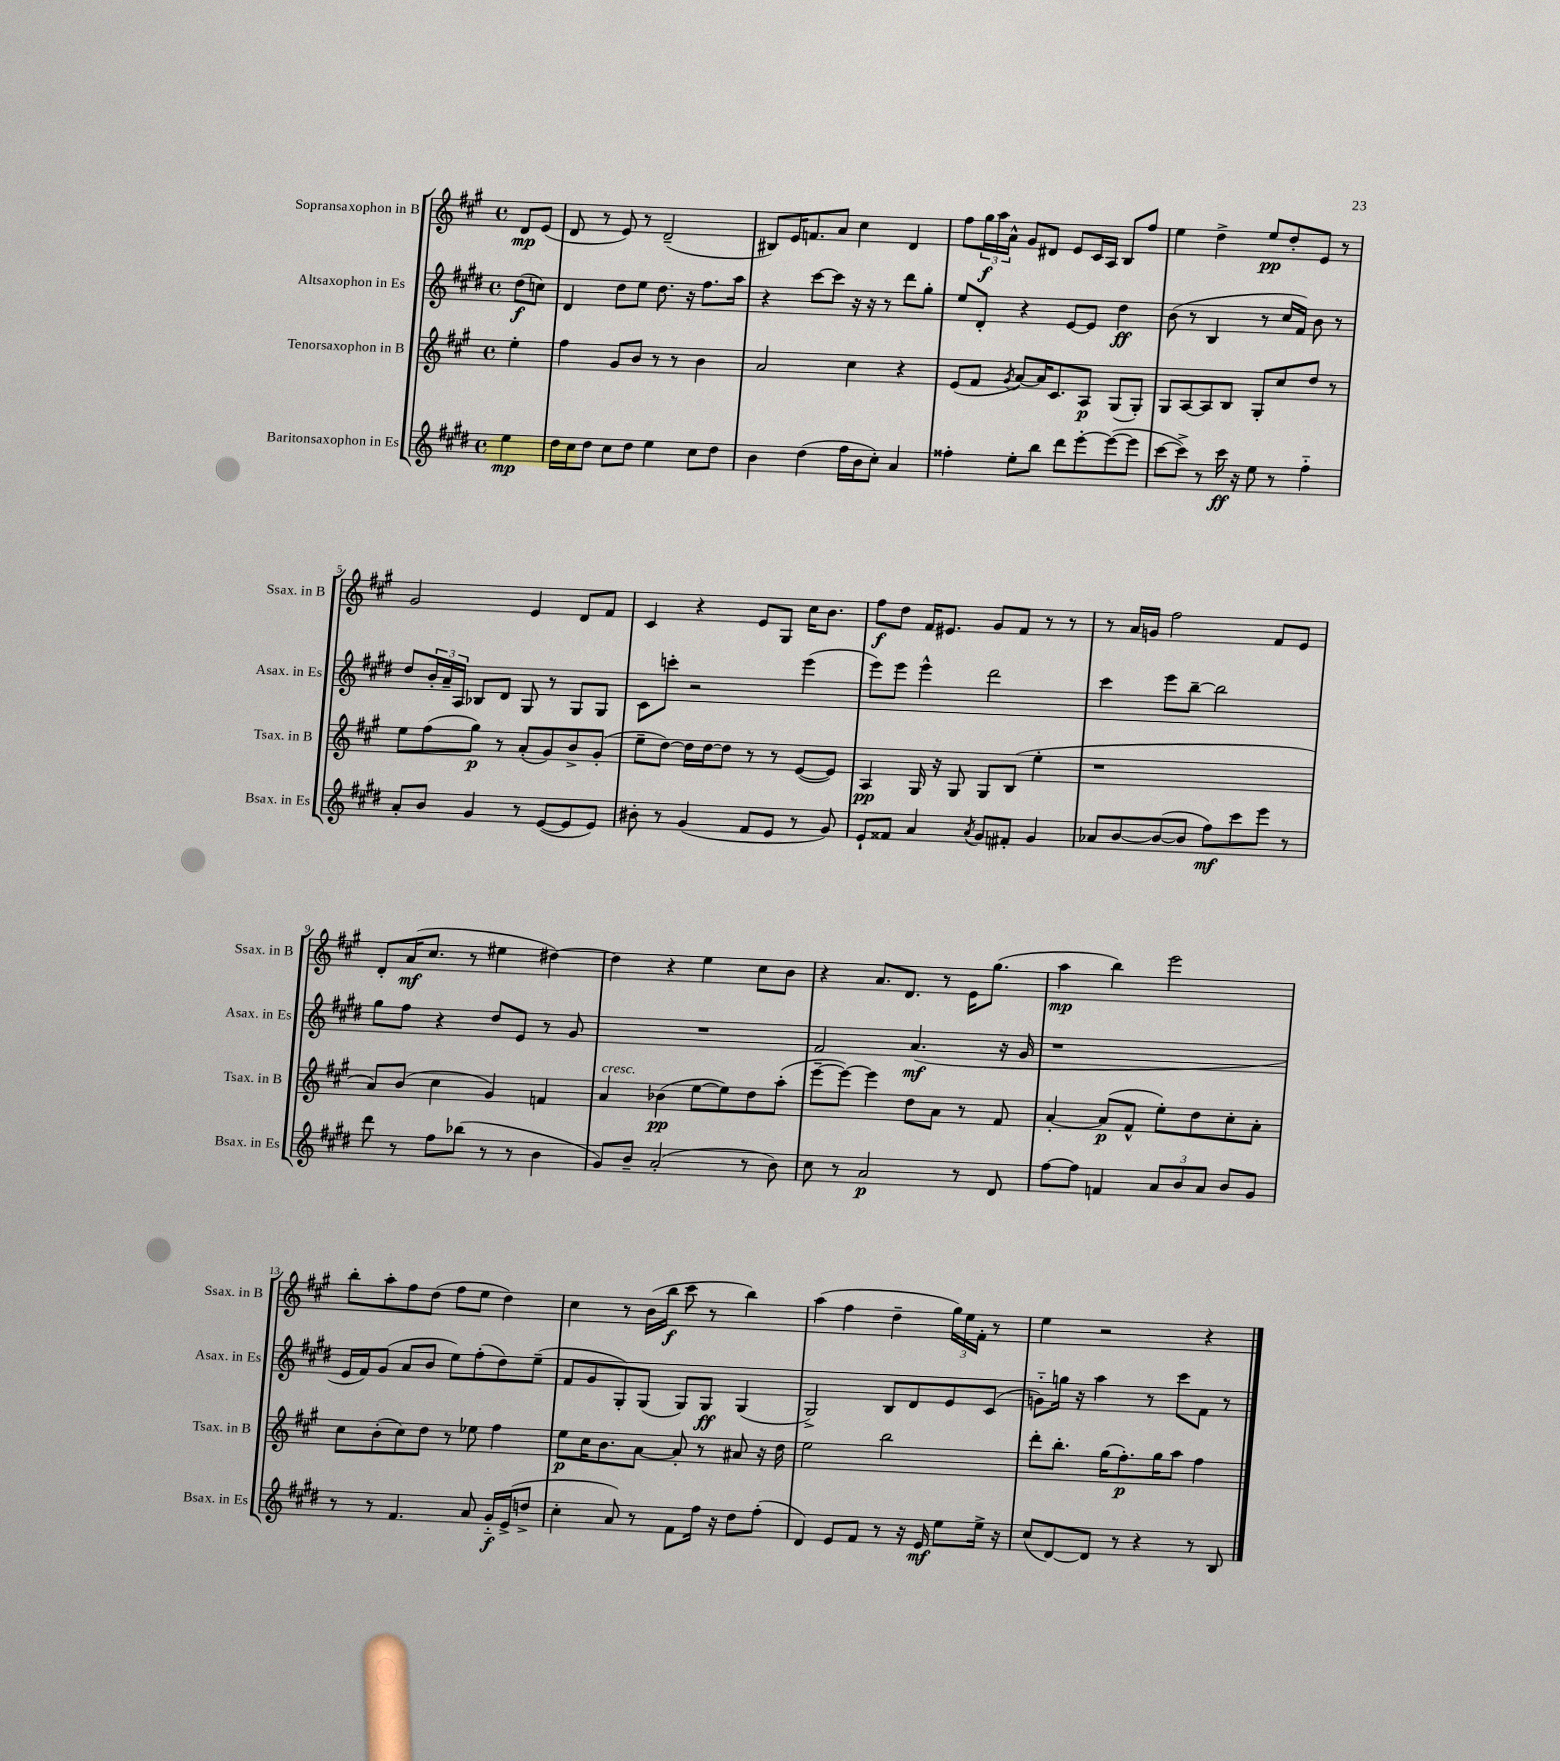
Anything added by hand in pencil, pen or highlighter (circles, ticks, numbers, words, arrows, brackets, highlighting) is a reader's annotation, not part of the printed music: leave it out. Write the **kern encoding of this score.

**kern	**kern	**kern	**kern
*staff4	*staff3	*staff2	*staff1
*clefG2	*clefG2	*clefG2	*clefG2
*k[f#c#g#d#]	*k[f#c#g#]	*k[f#c#g#d#]	*k[f#c#g#]
*M4/4	*M4/4	*M4/4	*M4/4
*met(c)	*met(c)	*met(c)	*met(c)
4ee	4ee'	(8dd#	8d
.	.	8cc)	(8e
=	=	=	=
16dd#	4ff#	4d#	8d
16cc#	.	.	.
8dd#	.	.	8r
8cc#	8g#	8dd#	8e)
8dd#	8b	8ee	8r
4ee	8r	8.dd#	(2d~
.	8r	.	.
.	.	16r	.
8cc#	4b	8.ff#	.
8dd#	.	.	.
.	.	16aa	.
=	=	=	=
4b	2a	4r	8B#)
.	.	.	16e
.	.	.	8.f
(4dd#	.	[8ccc#	.
.	.	8ccc#]	8a
16ff#	4cc#	16r	4cc#
16b	.	16r	.
8cc#')	.	8r	.
4a	4r	8ddd#	4d
.	.	8gg#'	.
=	=	=	=
4ff##'	(8e	8ee	8ff#
.	8f#	8d#'	24gg#
.	.	.	24aa
.	.	.	24a^^
.	8qg#	.	.
8ee'	[8a)	4r	8g#
8bb	16a]	.	8d#
.	8.c#	.	.
8ddd#	.	[8e	8e
[8eee'	8A	8e]	16c#
.	.	.	16A
(8eee_	(8G#	4dd#	8B
8eee]	8G#')	.	8ff#
=	=	=	=
[8ccc#	8G#	(8b	4ee
8ccc#^])	[8A	8r	.
8r	8A]	4B	4dd^
16ccc#	8B	.	.
16r	.	.	.
8ee	8G#'	8r	8ee
8r	8cc#	16cc#	8dd'
.	.	16f#)	.
4ff#'~	8dd	8b	8e
.	8r	8r	8r
=	=	=	=
8a'	8ee	8dd#	2g#
8b	(8ff#	24b'	.
.	.	24a~	.
.	.	24A	.
4g#	8gg#)	8B-	.
.	8r	8d#	.
8r	(8a'	8G#	4e
([8e	8g#)	8r	.
8e]	8b^	8G#	8d
8e)	(8g#'	8G#	8f#
=	=	=	=
8b#'	8ee~	8c#	4c#
8r	[8dd)	8ccc'	.
(4g#	16dd]	2r	4r
.	[16dd	.	.
.	8dd]	.	.
8f#	8r	.	8e
8e	8r	.	8G#
8r	([8e	(4eee	16cc#
.	.	.	8.b
8g#)	8e])	.	.
=	=	=	=
8e`	4A	8eee)	8ff#
8f##	.	8eee	8dd
4a	16G#	4eee^^	16f#
.	16r	.	8.e#
.	8G#	.	.
8qa	.	.	.
8g#	8G#	2ddd#	8g#
8f#'	(8B	.	8f#
4g#	4ee'	.	8r
.	.	.	8r
=	=	=	=
8a-	1r	4ccc#	8r
[8b	.	.	16a
.	.	.	16g
(8b_	.	8eee	2ff#
8b]	.	[8bb~	.
8ff#)	.	2bb]	.
8ccc#	.	.	.
8eee	.	.	8f#
8r	.	.	8e
=	=	=	=
8ddd#	8a)	8gg#	8d'
8r	(8b	8ff#	(16a
.	.	.	8.cc#
8ff#	4cc#	4r	.
(8bb-	.	.	8r
8r	4g#)	8dd#	4ee#
8r	.	8e	.
4b	4f	8r	[4dd#)
.	.	8g#	.
=	=	=	=
8g#)	4a	1r	4dd#]
8b~	.	.	.
(2a'	(4b-	.	4r
.	[8ee	.	4ee
.	8ee])	.	.
8r	8dd	.	8cc#
8b)	(8aa'	.	8b
=	=	=	=
8cc#	[8eee~	2f#	4r
8r	8eee_)	.	.
2a	4eee]	.	8.a
.	.	.	8.d
.	8dd	(4.a	.
.	8a	.	8r
8r	8r	.	16e
.	.	.	(8.gg#
8d#	8f#	16r	.
.	.	16g#	.
=	=	=	=
[8ff#	[4a'	1r	4aa
8ff#]	.	.	.
4f	(8a]	.	4bb)
.	8f#^^	.	.
12a	8ee')	.	2eee
12b	.	.	.
.	8dd	.	.
12a	.	.	.
8b	8cc#'	.	.
8g#	8a'	.	.
=	=	=	=
8r	8cc#	16e	8bb'
.	.	16f#)	.
8r	(8b'	(8g#	8aa'
4.f#	8cc#)	8a	8ff#
.	8dd	8b	(8dd
.	8r	8ee)	8ff#
8a	8ee-	(8ff#'	8ee
16g#'~	4ff#	8dd#)	4dd)
(16e^	.	.	.
8dd^	.	(8ee~	.
=	=	=	=
4cc#'	8ee	8f#	4cc#
.	16cc#	8g#	.
.	8.b	.	.
8a)	.	8G#')	8r
8r	[8a	(8G#	(16b
.	.	.	16bb
8f#	8a']	8G#)	8ccc#
16ff#	8r	8G#	8r
16r	.	.	.
8dd#	8a#	(4G#	4bb)
(8ff#'	16r	.	.
.	16dd	.	.
=	=	=	=
4d#)	2ee	2G#^)	(4aa
8e	.	.	4ff#
8f#	.	.	.
8r	2bb	8B	4dd~
16r	.	8d#	.
16e	.	.	.
8ee	.	8e	24gg#)
.	.	.	24ee
.	.	.	24f#'
16ee^	.	(8c#	8r
16r	.	.	.
=	=	=	=
(8cc#	8ddd'	8g'~)	4ee
[8d#)	8.bb'	16gg	.
.	.	16r	.
8d#]	.	4aa	2r
.	(16gg#	.	.
8r	8.ff#')	.	.
4r	.	8r	.
.	16gg#	.	.
.	8aa	8ccc#	.
8r	4ff#	8f#	4r
8B	.	8r	.
==	==	==	==
*-	*-	*-	*-
